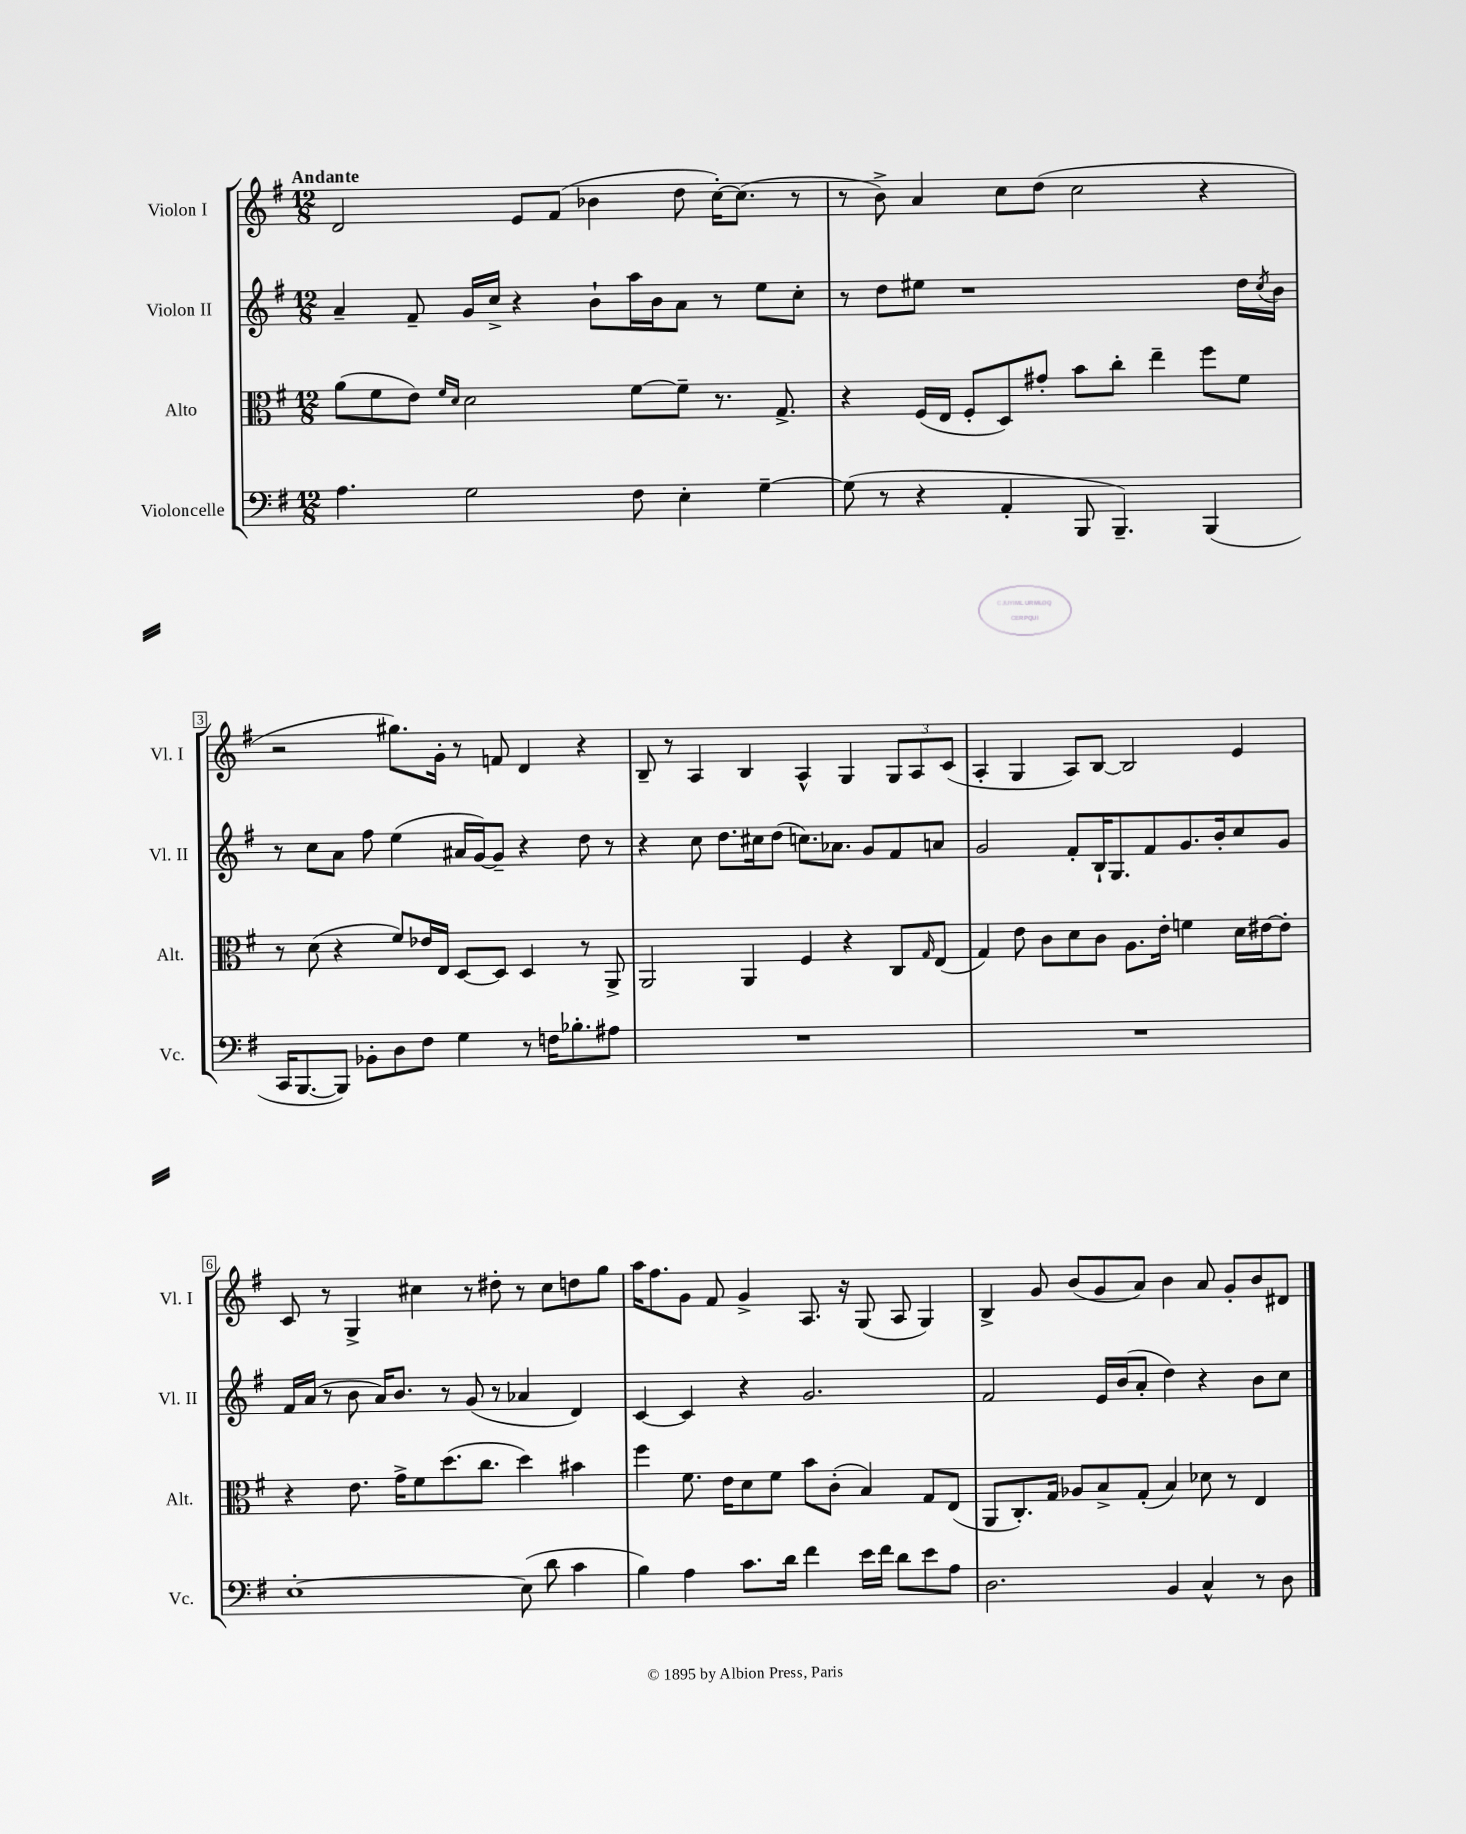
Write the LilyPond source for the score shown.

<<
\new StaffGroup <<
\new Staff = "s0" \with { instrumentName = "Violon I" shortInstrumentName = "Vl. I" } {
    \clef treble \key g \major \numericTimeSignature \time 12/8 \tempo "Andante"
    d'2 e'8 fis'8( bes'4 d''8 c''16~-.) c''8.( r8 |
    r8 b'8->) a'4 c''8 d''8( c''2 r4 |
    r2 gis''8.) g'16-. r8 f'8 d'4 r4 |
    b8-- r8 a4 b4 a4-^ g4 \tuplet 3/2 { g8 a8 c'8( } |
    a4-. g4 a8) b8~ b2 e'4 |
    c'8 r8 g4-> cis''4 r8 dis''8-. r8 cis''8 d''8 g''8 |
    a''16 fis''8. g'8 fis'8 g'4-> a8. r16 g8( a8 g4) |
    b4-> g'8 b'8( g'8 a'8) b'4 a'8 g'8-. b'8 dis'8 \bar "|." |
}
\new Staff = "s1" \with { instrumentName = "Violon II" shortInstrumentName = "Vl. II" } {
    \clef treble \key g \major \numericTimeSignature \time 12/8
    a'4-- fis'8-- g'16 c''16-> r4 b'8-! a''16 b'16 a'8 r8 e''8 c''8-. |
    r8 d''8 eis''8 r1 d''16 \acciaccatura { c''8 } b'16 |
    r8 c''8 a'8 fis''8 e''4( ais'16 g'16~) g'8-- r4 d''8 r8 |
    r4 c''8 d''8. cis''16 d''8( c''8.) aes'8. g'8 fis'8 a'8 |
    g'2 fis'8-. b16-! g8. fis'8 g'8. b'16-. c''8 g'8 |
    fis'16 a'16( r8 b'8 a'16) b'8. r8 g'8( r8 aes'4 d'4) |
    c'4~ c'4 r4 g'2. |
    fis'2 e'16 b'16( a'8-. d''4) r4 b'8 c''8 \bar "|." |
}
\new Staff = "s2" \with { instrumentName = "Alto" shortInstrumentName = "Alt." } {
    \clef alto \key g \major \numericTimeSignature \time 12/8
    a'8( fis'8 e'8) \grace { fis'16 d'16 } d'2 fis'8~ fis'8-- r8. g8.-> |
    r4 fis16( e16 fis8-. d8) gis'8-. b'8 c''8-. e''4-- fis''8 fis'8 |
    r8 d'8( r4 fis'8) ees'16 e16 d8~ d8 d4 r8 a,8-> |
    a,2 a,4 fis4 r4 c8 \grace { g16 } e8( |
    g4) e'8 c'8 d'8 c'8 a8. e'16-. f'4 d'16 eis'16~ eis'8-. |
    r4 e'8. g'16-> fis'8 d''8.( c''8. d''4) bis'4 |
    fis''4 fis'8. e'16 d'8 fis'8 b'8 c'8-.( b4) g8 e8( |
    a,8 c8.-.) g16 aes8 b8-> g8-.( b4) des'8 r8 e4 \bar "|." |
}
\new Staff = "s3" \with { instrumentName = "Violoncelle" shortInstrumentName = "Vc." } {
    \clef bass \key g \major \numericTimeSignature \time 12/8
    a4. g2 fis8 e4-. g4~-- |
    g8( r8 r4 a,4-. b,,8 b,,4.--) b,,4( |
    c,16 b,,8.~ b,,8) bes,8-. d8 fis8 g4 r8 f16 bes8.-. ais8 |
    R1. |
    R1. |
    e1~-. e8( d'8 c'4 |
    b4) a4 c'8. d'16 fis'4 e'16 fis'16 d'8 e'8 a8 |
    d2. b,4 c4-^ r8 d8 \bar "|." |
}
>>
>>
\layout { \context { \Score \override BarNumber.stencil = #(make-stencil-boxer 0.1 0.3 ly:text-interface::print) } }
